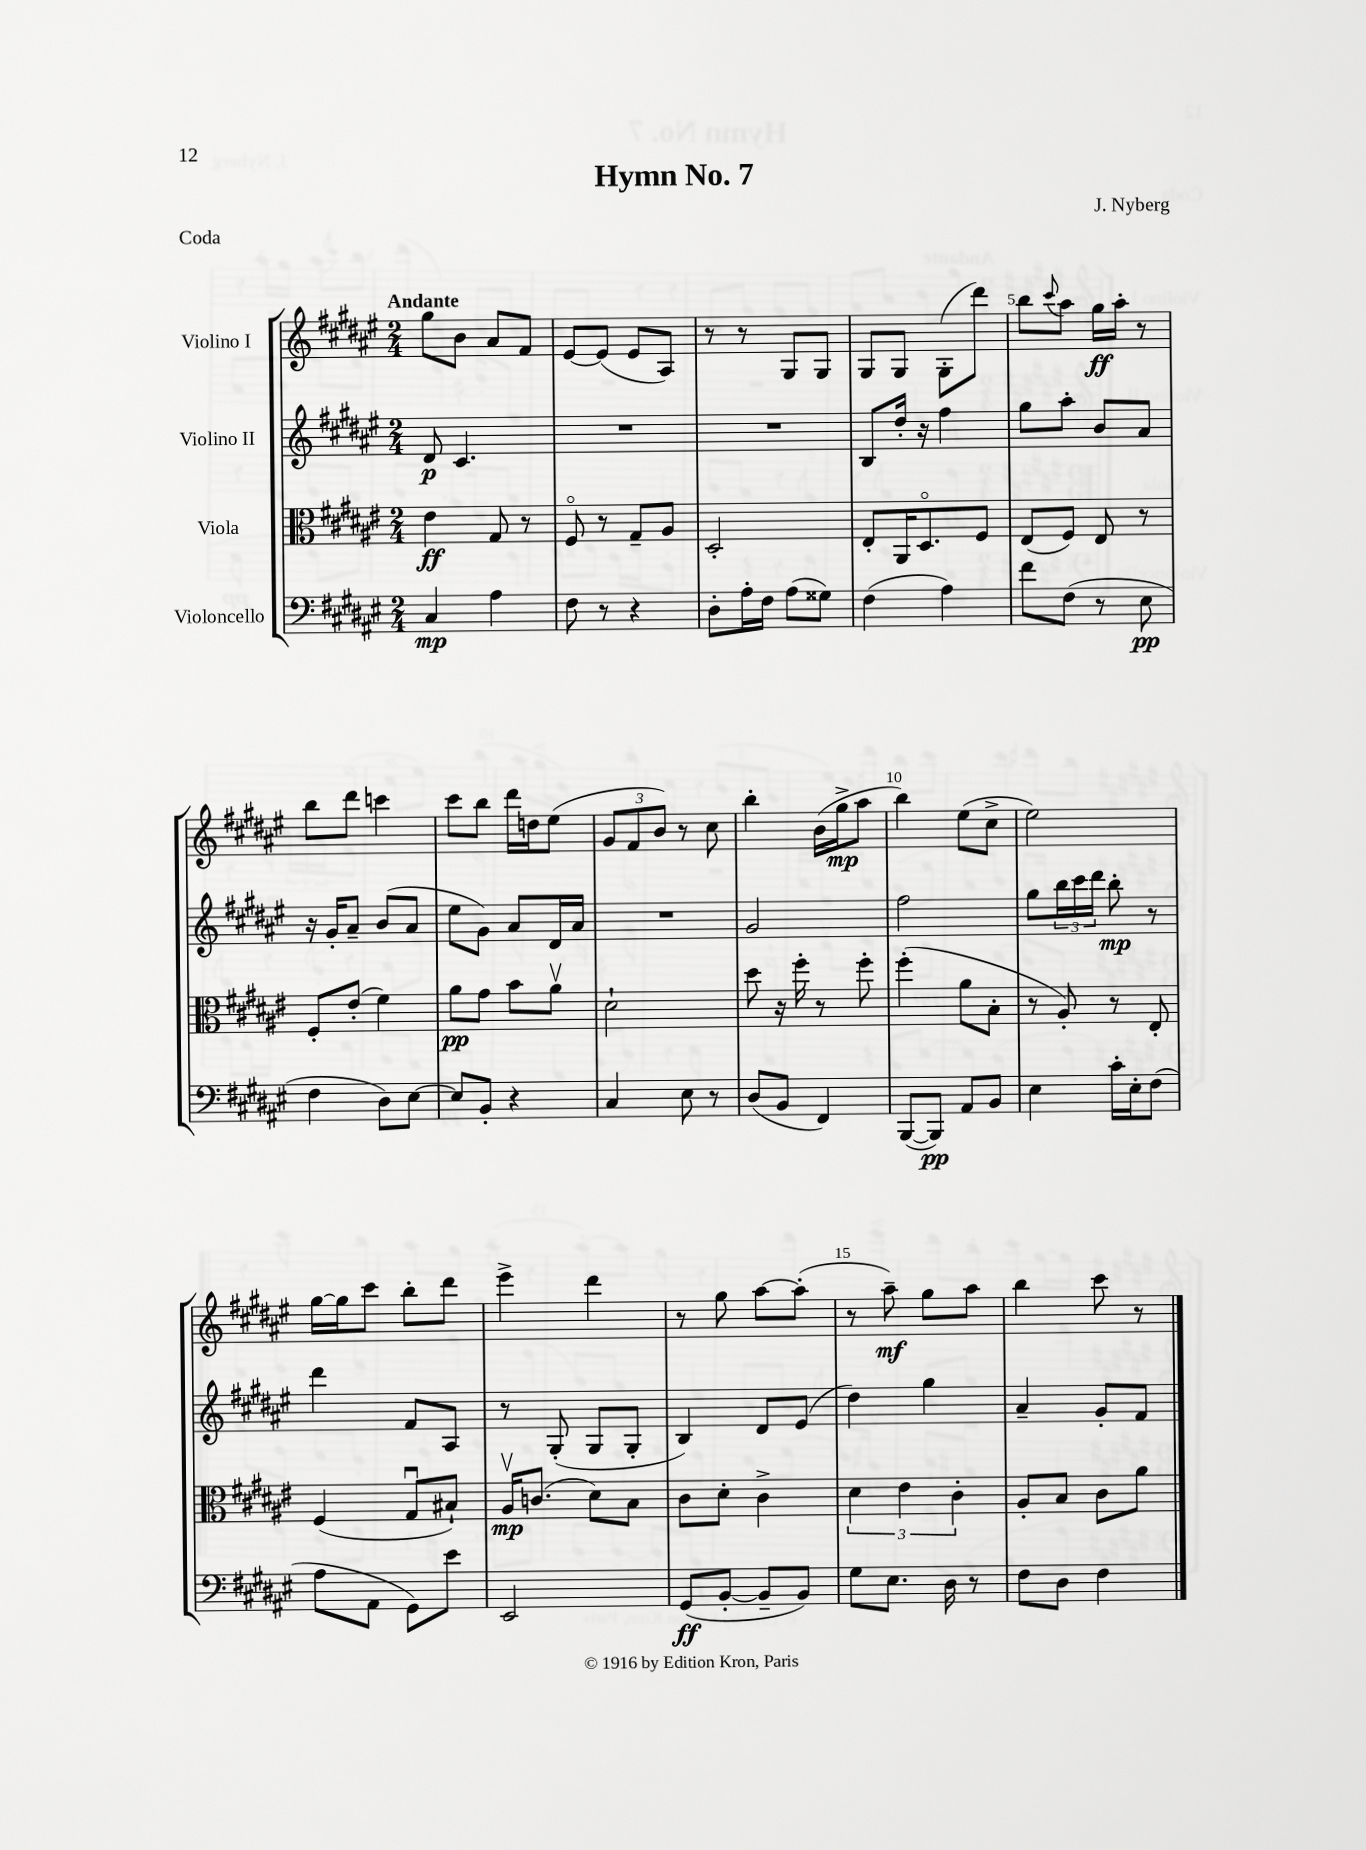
\header { title = "Hymn No. 7" composer = "J. Nyberg" piece = "Coda" }
<<
\new StaffGroup <<
\new Staff = "s0" \with { instrumentName = "Violino I" } {
    \clef treble \key fis \major \numericTimeSignature \time 2/4 \tempo "Andante"
    gis''8 b'8 ais'8 fis'8 |
    eis'8~ eis'8( eis'8 ais8) |
    r8 r8 gis8 gis8 |
    gis8 gis8 gis8-.( dis'''8) |
    b''8 \appoggiatura { cis'''8 } ais''8 gis''16\ff ais''16-. r8 |
    b''8 dis'''8 c'''4 |
    cis'''8 b''8 dis'''16 d''16 eis''8( |
    \tuplet 3/2 { gis'8 fis'8 b'8) } r8 cis''8 |
    b''4-. b'16( gis''16->\mp ais''8 |
    b''4) eis''8( cis''8-> |
    eis''2) |
    gis''16~ gis''16 cis'''8 b''8-. dis'''8 |
    eis'''4-> dis'''4 |
    r8 gis''8 ais''8~ ais''8-.( |
    r8 ais''8--\mf) gis''8 ais''8 |
    b''4 cis'''8 r8 \bar "|." |
}
\new Staff = "s1" \with { instrumentName = "Violino II" } {
    \clef treble \key fis \major \numericTimeSignature \time 2/4
    dis'8\p cis'4. |
    R2 |
    R2 |
    b8 dis''16-. r16 fis''4 |
    gis''8 ais''8-. b'8 ais'8 |
    r16 gis'16-. ais'8-- b'8( ais'8 |
    eis''8 gis'8) ais'8 dis'16 ais'16 |
    R2 |
    gis'2 |
    fis''2 |
    gis''8 \tuplet 3/2 { b''16 cis'''16 dis'''16 } b''8-.\mp r8 |
    dis'''4 fis'8 ais8 |
    r8 gis8-.( gis8 gis8-. |
    b4) dis'8 eis'8( |
    dis''4) gis''4 |
    ais'4-- gis'8-. fis'8 \bar "|." |
}
\new Staff = "s2" \with { instrumentName = "Viola" } {
    \clef alto \key fis \major \numericTimeSignature \time 2/4
    eis'4\ff gis8 r8 |
    fis8\flageolet r8 gis8-- ais8 |
    dis2-. |
    eis8-. ais,16 dis8.\flageolet fis8 |
    eis8( fis8) eis8 r8 |
    fis8-. eis'8-.( fis'4) |
    ais'8\pp gis'8 b'8 ais'8\upbow |
    dis'2-! |
    dis''8 r16 fis''16-. r8 fis''8-. |
    fis''4-.( ais'8 b8-. |
    r8 ais8-.) r8 eis8-. |
    fis4( gis8\downbow bis8-!) |
    ais16\upbow\mp c'8.( dis'8) b8 |
    cis'8 dis'8-. cis'4-> |
    \tuplet 3/2 { dis'4 eis'4 cis'4-. } |
    ais8-. b8 cis'8 ais'8 \bar "|." |
}
\new Staff = "s3" \with { instrumentName = "Violoncello" } {
    \clef bass \key fis \major \numericTimeSignature \time 2/4
    cis4\mp ais4 |
    fis8 r8 r4 |
    dis8-. ais16-. fis16 ais8( gisis8) |
    fis4( ais4) |
    fis'8 fis8( r8 eis8\pp |
    fis4 dis8) eis8~ |
    eis8 b,8-. r4 |
    cis4 eis8 r8 |
    dis8( b,8 fis,4) |
    b,,8~( b,,8\pp) ais,8 b,8 |
    eis4 cis'16-. eis16-. fis8( |
    ais8 ais,8 gis,8) eis'8 |
    eis,2 |
    gis,8\ff( b,8~-. b,8-- b,8) |
    gis8 eis8. dis16 r8 |
    fis8 dis8 fis4 \bar "|." |
}
>>
>>
\layout { \context { \Score \override BarNumber.break-visibility = ##(#f #t #t) barNumberVisibility = #(every-nth-bar-number-visible 5) } }
